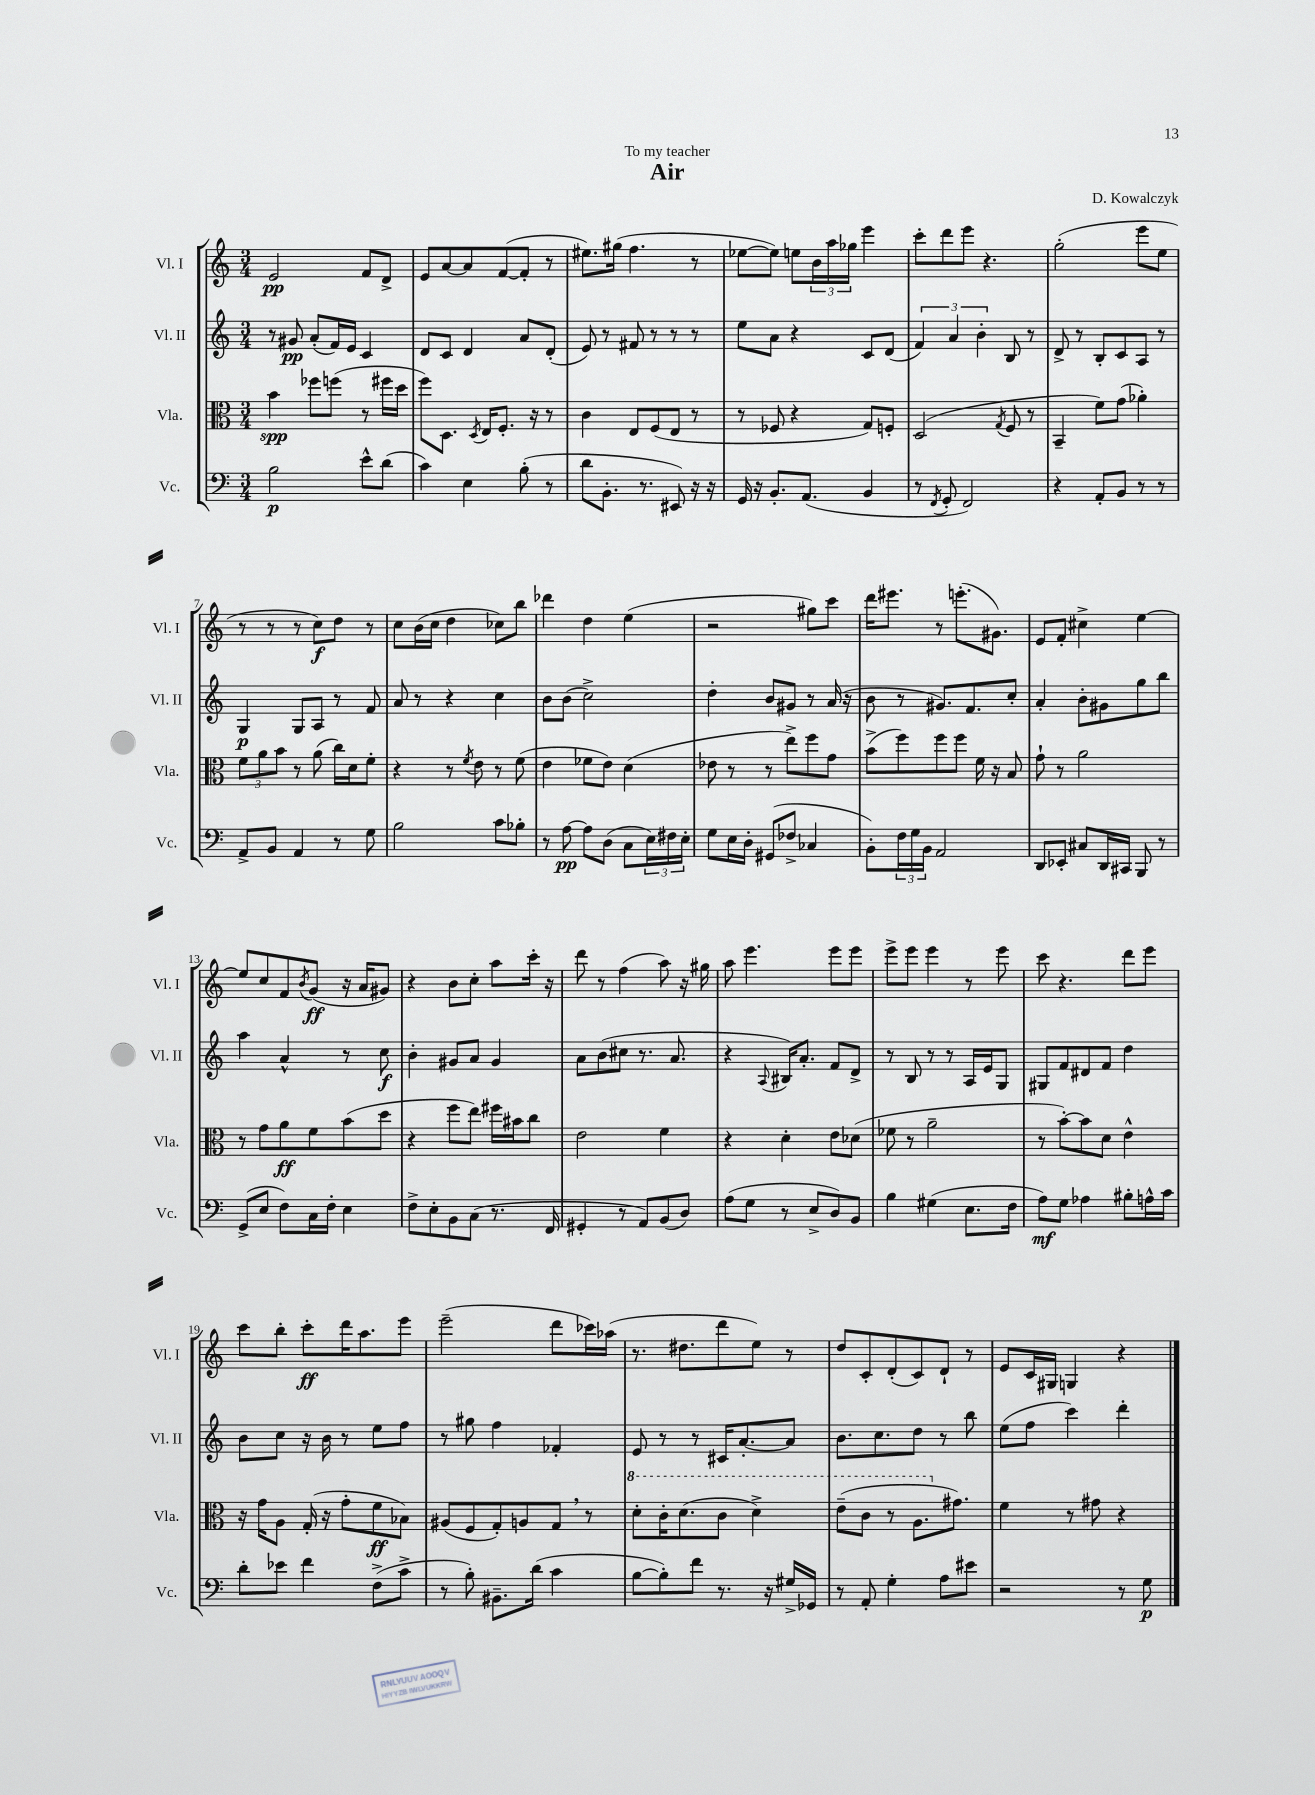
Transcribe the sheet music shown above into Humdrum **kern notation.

**kern	**kern	**kern	**kern
*staff4	*staff3	*staff2	*staff1
*clefF4	*clefC3	*clefG2	*clefG2
*k[]	*k[]	*k[]	*k[]
*M3/4	*M3/4	*M3/4	*M3/4
2B\	4b\	8r	2e/
.	.	8g#/	.
.	8ff-\L	(8a'/L	.
.	(8ff\J	16f/L)	.
.	.	16e/JJ	.
8e^^\L	8r	4c/	8f/L
(8d\J	16ff#\LL	.	8d^/J
.	16dd\JJ	.	.
=	=	=	=
4c\)	8ff\L)	8d/L	8e/L
.	8.D\J	8c/J	[8a/
4E\	.	4d/	8a/]
.	8qD/	.	.
.	16E/LK	.	.
.	8.F'/J	.	([8f/
(8B'\	.	8a/L	8f'/]J
.	16r	.	.
8r	8r	(8d'/J	8r
=	=	=	=
8d\L	4c\	8e/)	8.ee#\L)
8.BB'\J	.	8r	.
.	.	.	(16gg#\Jk
.	8E/L	8f#/	4.ff\
8.r	.	.	.
.	(8F/	8r	.
8EE#/)	8E/J	8r	.
16r	8r	8r	8r
16r	.	.	.
=	=	=	=
16GG/	8r	8ee\L	[8ee-\L
16r	.	.	.
8.BB'/L	8F-/	8a\J	8ee-\]J)
.	4r	4r	8ee\L
(8.AA/J	.	.	.
.	.	.	24b\L
.	.	.	24aa\
.	.	.	24gg-\JJ
4BB/	8G/L)	8c/L	4eee\
.	8F'/J	(8d/J	.
=	=	=	=
8r	(2D/	6f/)	8ccc'\L
8qFF/	.	.	.
8GG'/	.	.	8ddd\
.	.	6a/	.
2FF/)	.	.	8eee\J
.	.	6b'\	.
.	.	.	4.r
.	8qG/	.	.
.	8F/	8B/	.
.	8r	8r	.
=	=	=	=
4r	4BB~/	8d^/	(2gg'\
.	.	8r	.
8AA'/L	8f\L)	8B'/L	.
8BB/J	(8g\J	8c/	.
8r	4a-'\)	8A/J	8eee\L
8r	.	8r	8ee\J
=	=	=	=
8AA^/L	12f\L	4G/	8r
.	12a\	.	.
8BB/J	.	.	8r
.	12b\J	.	.
4AA/	8r	8G/L	8r
.	(8a\	8A/J	8cc\L)
8r	16cc\LL)	8r	8dd\J
.	16d\J	.	.
8G\	8f'\J	8f/	8r
=	=	=	=
2B\	4r	8a/	8cc\L
.	.	8r	(16b\L
.	.	.	16cc\JJ
.	8r	4r	4dd\
.	8qf/	.	.
.	8e\	.	.
8c\L	8r	4cc\	8cc-\L)
8B-'\J	(8f\	.	8bb\J
=	=	=	=
8r	4e\	8b\L	4ddd-\
[8A\	.	(8b\J	.
8A\]L	8f-\L	2cc^\)	4dd\
(8D\J	8e\J)	.	.
8C\L	(4d\	.	(4ee\
24E\L)	.	.	.
24F#\	.	.	.
24E'\JJ	.	.	.
=	=	=	=
8G\L	8e-\	4dd'\	2r
16E\L	8r	.	.
16D'\JJ	.	.	.
(8GG#/L	8r	8b/L	.
8F-^/J	8ee^\L)	8g#/J	.
4C-/	8ff\	8r	8gg#\L)
.	8g\J	(16a/	8ccc\J
.	.	16r	.
=	=	=	=
8BB'\L)	(8b^\L	8b\	16ddd\LK
.	.	.	8.eee#\J
24F\L	8ff\)	8r	.
24G\	.	.	.
24BB\JJ	.	.	.
2AA/	8ff\	8.g#/L)	8r
.	8ff\J	.	(8.eee'\L
.	.	8.f/	.
.	16f\	.	.
.	16r	.	8.g#\J)
.	8B/	8cc'/J	.
=	=	=	=
8DD/L	8g`\	4a'/	8e/L
8EE-'/J	8r	.	8f'/J
8C#/L	2a\	8b'\L	4cc#^\
16DD/L	.	8g#\	.
16CC#/JJ	.	.	.
8BBB/	.	8gg\	[4ee\
8r	.	8bb\J	.
=	=	=	=
(8GG^/L	8r	4aa\	8ee/]L
8E/J	8g\L	.	8cc/
8F\L)	8a\	4a^^/	8f/
.	.	.	8qb/
16C\L	8f\	.	(8g/J
16F'\JJ	.	.	.
4E\	(8b\	8r	16r
.	.	.	16a/LK
.	8dd\J	8cc\	8g#/J)
=	=	=	=
8F^\L	4r	4b'\	4r
8E'\	.	.	.
8BB\	8ff\L	8g#/L	8b\L
(8C\J	8ee\J)	8a/J	8cc'\J
8.r	16ff#\LL	4g#/	8aa\L
.	16b#\J	.	.
.	8cc\J	.	16ccc'\Jk
16FF/	.	.	16r
=	=	=	=
4GG#'/	2e\	8a\L	8ddd\
.	.	(8b\	8r
8r	.	8cc#\J	(4ff\
8AA/L)	.	8.r	.
(8BB/	4f\	.	8aa\)
.	.	8.a/	.
8D/J)	.	.	16r
.	.	.	16gg#\
=	=	=	=
(8A\L	4r	4r	8aa\
8G\J	.	.	4.eee\
.	.	8qqA/	.
8r	4d'\	16B#/LK)	.
.	.	8.a'/J	.
8E^/L	.	.	.
8D/)	8e\L	8f/L	8eee\L
8BB/J	(8d-\J	8d^/J	8eee\J
=	=	=	=
4B\	8f-\	8r	8eee^\L
.	8r	8B/	8eee\J
(4G#\	2a~\	8r	4eee\
.	.	8r	.
8.E\L	.	16A/LL	8r
.	.	16e/J	.
.	.	8G/J	8eee\
16F\Jk	.	.	.
=	=	=	=
8A\L)	8r	8G#/L	8ccc\
8G\J	[8b'\L)	8f/	4.r
4A-\	8b\]	8d#/	.
.	8d\J	8f/J	.
8B#'\L	4e^^\	4dd\	8ddd\L
16A^^\L	.	.	8eee\J
16c\JJ	.	.	.
=	=	=	=
8d'\L	16r	8b\L	8ccc\L
.	16g\LK	.	.
8e-\J	8A\J	8cc\J	8bb'\J
4f\	(16G'/	16r	8ccc'\L
.	16r	16b\	.
.	8g'\L	8r	16ddd\K
.	.	.	8.aa\
(8F^\L	8f\	8ee\L	.
8c^\J	8B-\J)	8ff\J	8eee\J
=	=	=	=
8r	(8A#/L	8r	(2eee~\
8B'\)	8F/	8gg#\	.
8.BB#~\L	8G'/)	4ff\	.
.	8A/	.	.
(16d\Jk	.	.	.
4c\	8G/J	4f-'/	8ddd\L
.	8r	.	16ccc-\L)
.	.	.	(16aa-\JJ
=	=	=	=
[8B\L	8dd'\L	8e/	8.r
8B'\])	16cc'\K	8r	.
.	(8.dd\	.	8.dd#\L
8f\J	.	8r	.
8.r	8cc\J	16c#/LK	8ddd\
.	.	[8.a'/	.
.	4dd^\)	.	8ee\J)
16r	.	.	.
16G#^/LL	.	8a/]J	8r
16GG-/JJ	.	.	.
=	=	=	=
8r	(8ee~\L	8.b\L	8dd/L
8AA'/	8cc\J	.	8c'/
.	.	8.cc\	.
4G'\	8r	.	(8d'/
.	8.a\L	8dd\J	8c/)
8A\L	.	8r	8d`/J
.	8.g#\J)	.	.
8e#\J	.	8bb\	8r
=	=	=	=
2r	4f\	(8ee\L	8e/L
.	.	8ff\J	16c/L
.	.	.	16G#/JJ
.	8r	4ccc\)	4G/
.	8g#\	.	.
8r	4r	4ddd'\	4r
8G\	.	.	.
==	==	==	==
*-	*-	*-	*-
